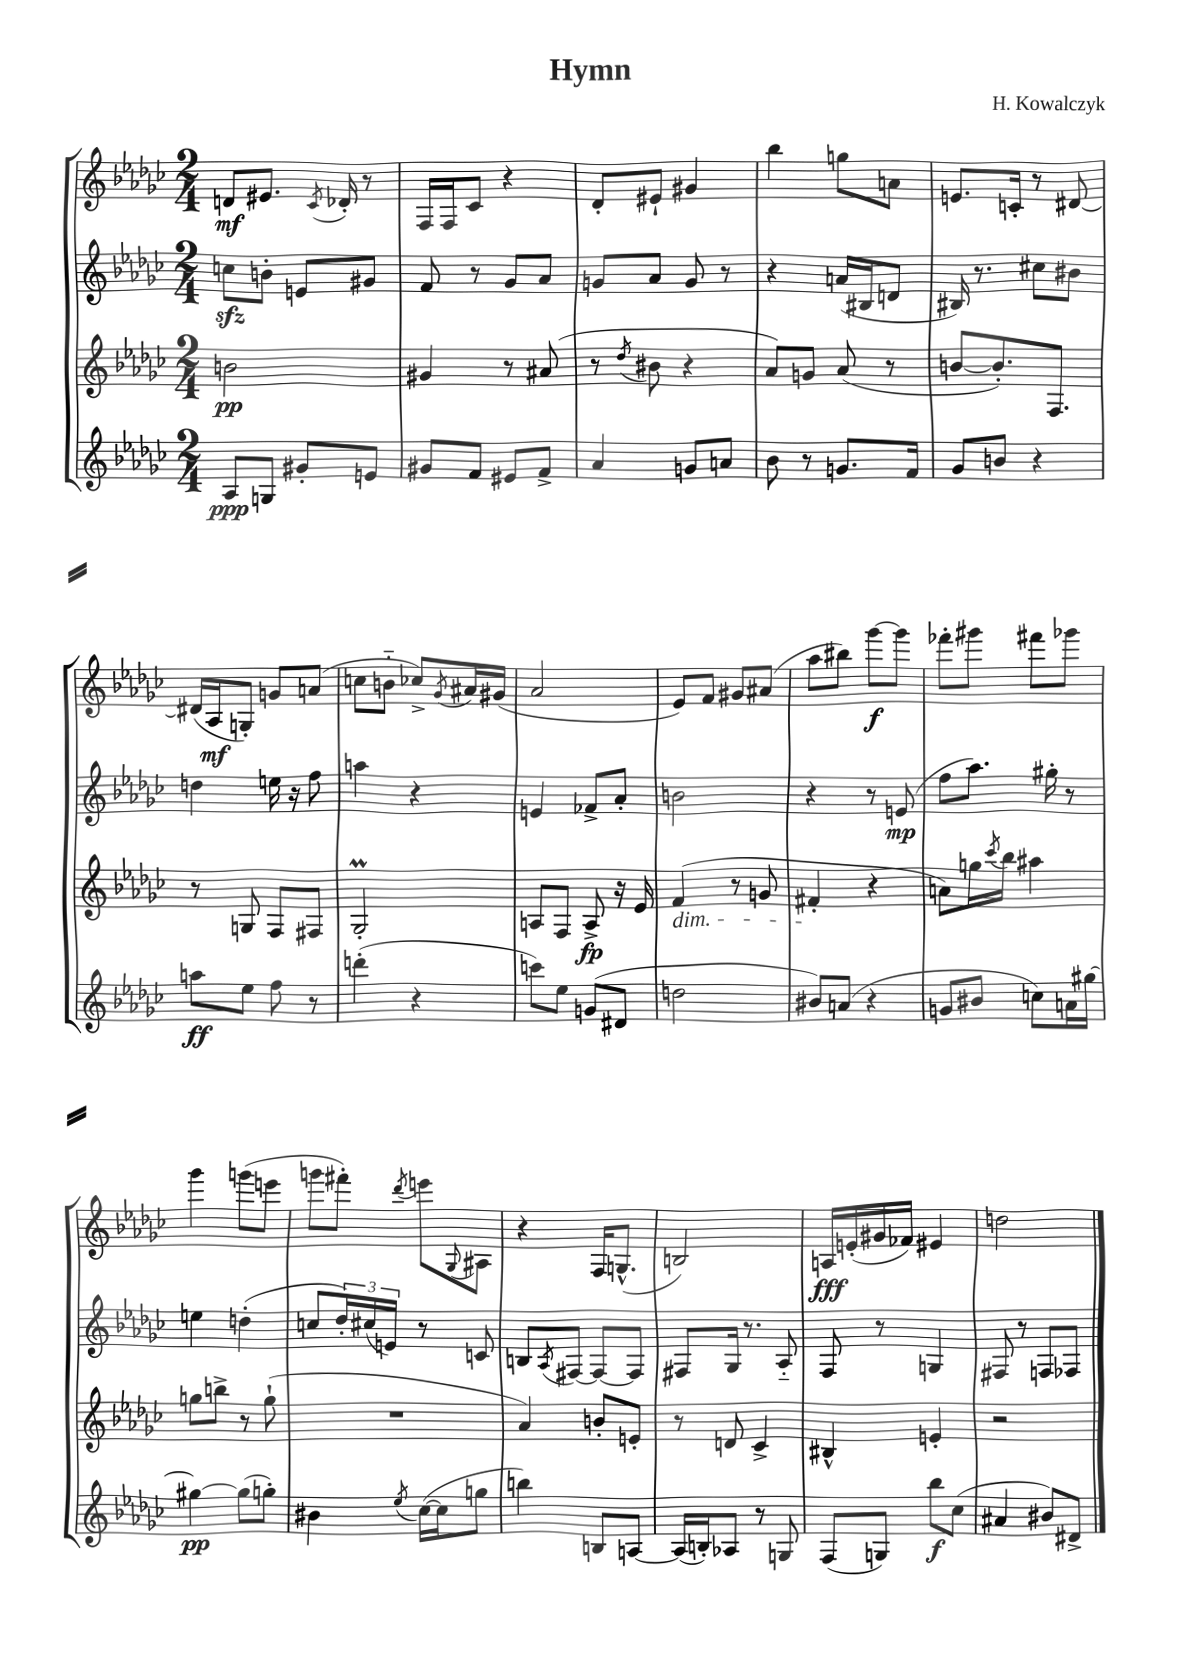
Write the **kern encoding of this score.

**kern	**dynam	**kern	**dynam	**kern	**dynam	**kern	**dynam
*part4	*part4	*part3	*part3	*part2	*part2	*part1	*part1
*staff4	*staff4	*staff3	*staff3	*staff2	*staff2	*staff1	*staff1
*clefG2	*	*clefG2	*	*clefG2	*	*clefG2	*
*k[b-e-a-d-g-c-]	*	*k[b-e-a-d-g-c-]	*	*k[b-e-a-d-g-c-]	*	*k[b-e-a-d-g-c-]	*
*M2/4	*	*M2/4	*	*M2/4	*	*M2/4	*
=1	=1	=1	=1	=1	=1	=1	=1
8A-/L	ppp	2bn\	pp	8ccnzz\L	.	8dn/L	mf
8Gn/J	.	.	.	8bn'\J	.	8.e#X/J	.
8g#X'/L	.	.	.	8en/L	.	.	.
.	.	.	.	.	.	8qc-/	.
.	.	.	.	.	.	16d-X'/	.
8en/J	.	.	.	8g#X/J	.	8r	.
=2	=2	=2	=2	=2	=2	=2	=2
8g#X/L	.	4g#X/	.	8f/	.	16F/LL	.
.	.	.	.	.	.	16F/J	.
8f/J	.	.	.	8r	.	8c-/J	.
8e#X/L	.	8r	.	8g-/L	.	4r	.
8f^/J	.	(8a#X/	.	8a-/J	.	.	.
=3	=3	=3	=3	=3	=3	=3	=3
4a-/	.	8r	.	8gn/L	.	8d-'/L	.
.	.	8qdd-/	.	.	.	.	.
.	.	8b#X\	.	8a-/J	.	8e#X`/J	.
8gn/L	.	4r	.	8g/	.	4g#X/	.
8an/J	.	.	.	8r	.	.	.
=4	=4	=4	=4	=4	=4	=4	=4
8b-\	.	8a-/L)	.	4r	.	4bb-\	.
8r	.	8gn/J	.	.	.	.	.
8.gn/L	.	(8a-/	.	(16an/LL	.	8ggn\L	.
.	.	.	.	16B#X/J	.	.	.
.	.	8r	.	8dn/J	.	8an\J	.
16f/Jk	.	.	.	.	.	.	.
=5	=5	=5	=5	=5	=5	=5	=5
8g-/L	.	[8bn/L	.	16B#X/)	.	8.en/L	.
.	.	.	.	8.r	.	.	.
8bn/J	.	8.b'/])	.	.	.	.	.
.	.	.	.	.	.	16cn'/Jk	.
4r	.	.	.	8cc#X\L	.	8r	.
.	.	8.F/J	.	.	.	.	.
.	.	.	.	8b#X\J	.	[8d#X/	.
!!LO:LB:g=z
=6	=6	=6	=6	=6	=6	=6	=6
8aan\L	ff	8r	.	4ddn\	.	(16d#X/LL]	.
.	.	.	.	.	.	16A-/J	mf
8ee-\J	.	8Gn/	.	.	.	8Gn'/J)	.
8ff\	.	8F/L	.	16een\	.	8gn/L	.
.	.	.	.	16r	.	.	.
8r	.	8F#X/J	.	8ff\	.	(8an/J	.
=7	=7	=7	=7	=7	=7	=7	=7
(4dddn'\	.	2G-M'/	.	4aan\	.	8ccn\L	.
.	.	.	.	.	.	8bn\J	.
4r	.	.	.	4r	.	8cc-X^/L)	.
.	.	.	.	.	.	8qg-/	.
.	.	.	.	.	.	16a#X/L	.
.	.	.	.	.	.	(16g#X/JJ	.
=8	=8	=8	=8	=8	=8	=8	=8
8cccn\L)	.	8An/L	.	4en/	.	2a-/	.
8ee-\J	.	8F/J	.	.	.	.	.
(8gn/L	.	8A^/	fp	8f-X^/L	.	.	.
8d#X/J	.	16r	.	8a-'/J	.	.	.
.	.	16e-/	.	.	.	.	.
=9	=9	=9	=9	=9	=9	=9	=9
!	!	!LO:TX:b:i:t=dim.	!	!	!	!	!
2ddn\	.	(4f/	.	2bn\	.	8e-/L)	.
.	.	.	.	.	.	8f/J	.
.	.	8r	.	.	.	8g#X/L	.
.	.	8gn/	.	.	.	(8a#X/J	.
=10	=10	=10	=10	=10	=10	=10	=10
8b#X/L)	.	4f#X'/	.	4r	.	8aa-\L	.
(8an/J	.	.	.	.	.	8bb#X\J)	.
4r	.	4r	.	8r	.	[8ggg-\L	f
.	.	.	.	(8en/	mp	8ggg-\J]	.
=11	=11	=11	=11	=11	=11	=11	=11
8gn/L	.	8an\L)	.	8ff\L	.	8fff-X'\L	.
8b#X/J	.	16ggn\L	.	8.aa-\J)	.	8ggg#X\J	.
.	.	8qccc-/	.	.	.	.	.
.	.	16bb-\JJ	.	.	.	.	.
8ccn\L)	.	4aa#X\	.	.	.	8fff#X\L	.
.	.	.	.	16gg#X'\	.	.	.
16an\L	.	.	.	8r	.	8ggg-X\J	.
[16gg#X\JJ	.	.	.	.	.	.	.
!!LO:LB:g=z
=12	=12	=12	=12	=12	=12	=12	=12
4gg#X\_	pp	8ggn\L	.	4een\	.	4ggg-\	.
.	.	8bbn^\J	.	.	.	.	.
(8gg#\L]	.	8r	.	(4ddn'\	.	(8gggn\L	.
8ggn'\J)	.	(8gg`\	.	.	.	8eeen\J	.
=13	=13	=13	=13	=13	=13	=13	=13
4b#X\	.	2r	.	8ccn/L	.	8gggn\L	.
.	.	.	.	24dd-'/L)	.	8fff#X'\J)	.
.	.	.	.	(24cc#X/	.	.	.
.	.	.	.	24en/JJ)	.	.	.
8qee-/	.	.	.	.	.	8qddd-/	.
([16cc-\LL	.	.	.	8r	.	8eeen\L	.
16cc-\J]	.	.	.	.	.	.	.
.	.	.	.	.	.	8qqG-/	.
8ggn\J	.	.	.	8cn/	.	8A#X\J	.
=14	=14	=14	=14	=14	=14	=14	=14
4bbn\)	.	4a-/)	.	8Bn/L	.	4r	.
.	.	.	.	8qA-/	.	.	.
.	.	.	.	[8F#X/J	.	.	.
8Bn/L	.	8bn'/L	.	8F#/L_	.	16F/KL	.
.	.	.	.	.	.	(8.Gn^^/J	.
[8An/J	.	8en'/J	.	8F#/J]	.	.	.
=15	=15	=15	=15	=15	=15	=15	=15
(16A/LL]	.	8r	.	8F#X/L	.	2Bn/)	.
16Bn'/J)	.	.	.	.	.	.	.
8A-X/J	.	8dn/	.	16G-/Jk	.	.	.
.	.	.	.	8.r	.	.	.
8r	.	4c-^/	.	.	.	.	.
8Gn/	.	.	.	8A-/	.	.	.
=16	=16	=16	=16	=16	=16	=16	=16
(8F/L	.	4B#X^^/	.	8F/	.	16An/LL	fff
.	.	.	.	.	.	(16en'/	.
8Gn/J)	.	.	.	8r	.	16g#X/	.
.	.	.	.	.	.	16f-X/JJ)	.
8bb-\L	f	4en'/	.	4Gn/	.	4e#X/	.
(8cc-\J	.	.	.	.	.	.	.
=17	=17	=17	=17	=17	=17	=17	=17
4a#X/	.	2r	.	8F#X/	.	2ddn\	.
.	.	.	.	8r	.	.	.
8b#X/L)	.	.	.	8Fn/L	.	.	.
8d#X^/J	.	.	.	8F-X/J	.	.	.
==	==	==	==	==	==	==	==
*-	*-	*-	*-	*-	*-	*-	*-
